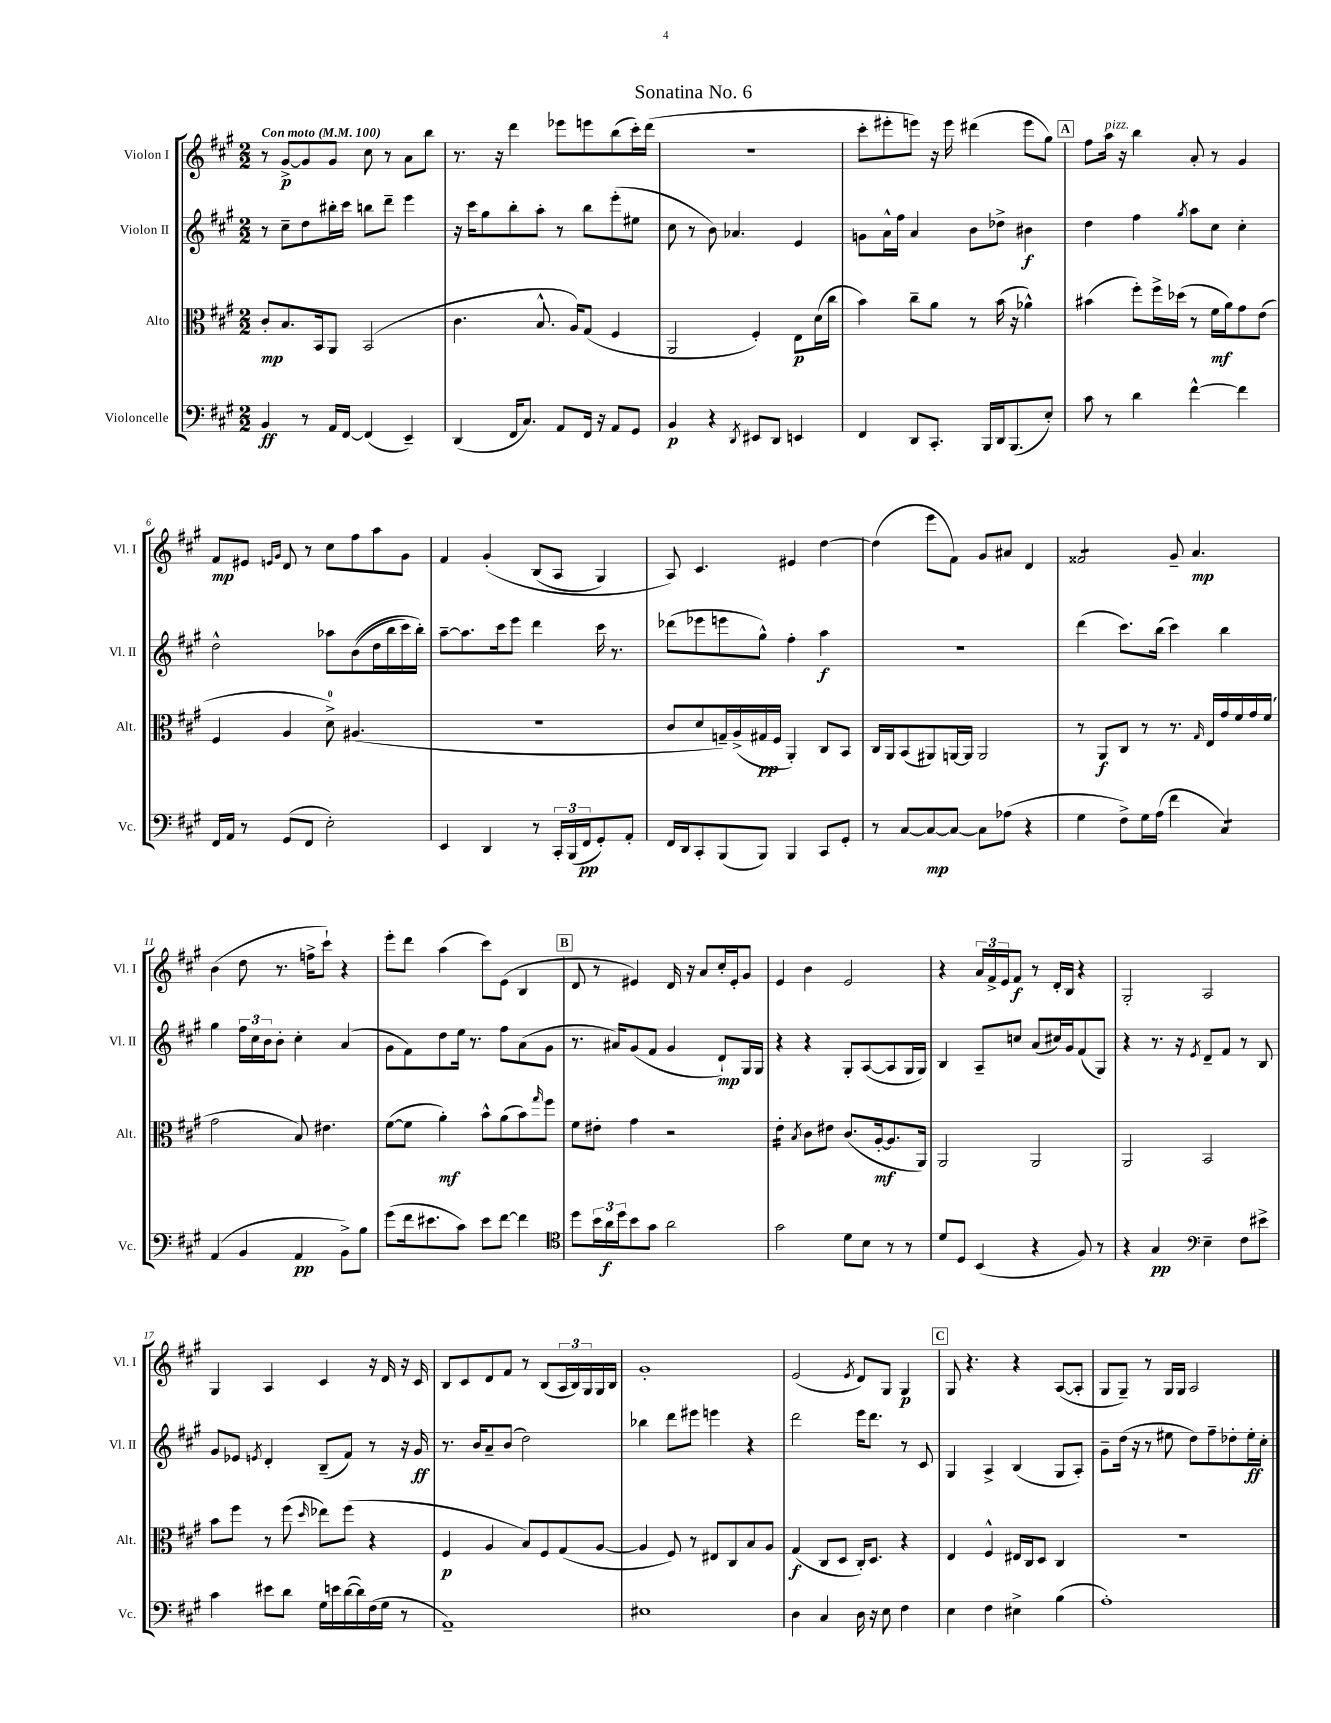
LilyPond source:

\header { title = "Sonatina No. 6" }
<<
\new StaffGroup <<
\new Staff = "s0" \with { instrumentName = "Violon I" shortInstrumentName = "Vl. I" } {
    \clef treble \key a \major \numericTimeSignature \time 2/2 \tempo "Con moto" 4 = 100
    r8 gis'8~->\p gis'8 gis'8 cis''8 r8 a'8 b''8 |
    r8. r16 d'''4 ees'''8 e'''8 b''8( cis'''16-.) d'''16( |
    R1 |
    cis'''8-. eis'''8-. e'''8) r16 e'''16 dis'''4( e'''8 gis''8) |
    \mark \markup { \box "A" } fis''8 a''16^\markup { \italic "pizz." } r16 b''4 a'8-. r8 gis'4 |
    fis'8\mp eis'8 \grace { e'16 gis'16 } d'8 r8 cis''8 fis''8 a''8 gis'8 |
    fis'4 gis'4-.\( b8( a8 gis4) |
    a8\) cis'4. eis'4 d''4~ |
    d''4( e'''8 fis'8) gis'8 ais'8 d'4 |
    fisis'2:8 gis'8-- a'4.\mp |
    b'4( d''8 r8. f''16-> cis'''8-!) r4 |
    e'''8-. d'''8 a''4( cis'''8) e'8( b4 |
    \mark \markup { \box "B" } d'8 r8 eis'4) d'16 r16 a'8 cis''16-. eis'16-. gis'8 |
    e'4 b'4 e'2 |
    r4 \tuplet 3/2 { a'16 fis'16-> e'16 } fis'8\f r8 d'16-. b16 r4 |
    gis2-. a2 |
    gis4 a4 cis'4 r16 d'16 r16 cis'16 |
    b8 cis'8 d'8 fis'8 r8 b8( \tuplet 3/2 { a16 b16) gis16 } gis16 b16 |
    gis'1-. |
    e'2( \acciaccatura { e'8 } d'8) gis8 gis4\p |
    \mark \markup { \box "C" } gis8 r4. r4 a8~( a8-. |
    gis8 gis8--) r8 gis16 gis16 a2 \bar "|." |
}
\new Staff = "s1" \with { instrumentName = "Violon II" shortInstrumentName = "Vl. II" } {
    \clef treble \key a \major \numericTimeSignature \time 2/2
    r8 cis''8-- d''8 bis''16-. cis'''16 b''8 d'''8-- e'''4 |
    r16 cis'''16 gis''8 b''8-. a''8-. r8 b''8 e'''8-.( eis''8 |
    cis''8 r8 b'8) aes'4. e'4 |
    g'8 a'16-^ fis''16 a'4 b'8 des''8-> bis'4\f |
    \mark \markup { \box "A" } d''4 fis''4 \acciaccatura { gis''8 } a''8 cis''8 cis''4-. |
    d''2-^ aes''8 b'8(\( d''16 b''16 cis'''16) b''16-.\) |
    a''8~-- a''8. cis'''16 e'''8 d'''4 cis'''16 r8. |
    des'''8( ees'''8 e'''8 gis''8-^) fis''4-. a''4\f |
    R1 |
    d'''4( cis'''8.) b''16( cis'''4) b''4 |
    gis''4 \tuplet 3/2 { fis''16 cis''16 b'16 } b'8-. cis''4-. a'4( |
    gis'8 fis'8) d''8 e''16 r8. fis''8 a'8( gis'8 |
    \mark \markup { \box "B" } r8. ais'16) gis'8( fis'8 gis'4 d'8-!\mp) gis16 gis16 |
    r4 r4 gis8-. a8~( a8 gis16 gis16) |
    b4 a8-- c''8 a'8( cis''16) gis'16 fis'8( gis8) |
    r4 r8. r16 \acciaccatura { e'8 } d'8-- fis'8 r8 b8 |
    gis'8 ees'8 \acciaccatura { e'8 } d'4-. b8--( fis'8) r8 r16 gis'16\ff |
    r8. b'16 a'8-- b'8( d''2) |
    bes''4 d'''8 eis'''8 e'''4 r4 |
    d'''2 e'''16 d'''8. r8 cis'8 |
    \mark \markup { \box "C" } gis4 a4-> b4( gis8 a8-.) |
    gis'8-- d''16( r16 r8 eis''8 d''8) fis''8-- des''8-. eis''16-.\ff cis''16-. \bar "|." |
}
\new Staff = "s2" \with { instrumentName = "Alto" shortInstrumentName = "Alt." } {
    \clef alto \key a \major \numericTimeSignature \time 2/2
    cis'8-.\mp b8. b,16 a,8 b,2( |
    cis'4. b8.-^ a16) gis8( fis4 |
    a,2 fis4-.) e8\p d'16( cis''16 |
    b'4) cis''8-- a'8 r8 b'16( r16 aes'4-^) |
    \mark \markup { \box "A" } bis'4( fis''8-.) fis''16-> des''16( r8 fis'16\mf a'16) gis'8 e'8( |
    fis4 a4 d'8-0->) ais4.( |
    R1 |
    cis'8 d'8 g16--) a16->( gis16\pp fis16 a,4-.) cis8 b,8 |
    cis16 a,16 b,8( ais,8) a,16~ a,16 a,2 |
    r8 a,8\f cis8 r8 r8. \grace { gis16 } e16 gis'16 fis'16 gis'16 fis'16( |
    gis'2 b8) eis'4. |
    fis'8~( fis'8 a'4-.\mf) b'8-^ a'8( b'8) \grace { gis''16 } fis''8 |
    \mark \markup { \box "B" } fis'8 eis'8-. gis'4 r2 |
    e'4:16-. \acciaccatura { b8 } cis'8 eis'8 cis'8.( a16~-.\mf a8. a,16) |
    a,2 a,2 |
    a,2 b,2 |
    b'8 fis''8 r8 fis''8( \grace { d''16 } ees''8) fis''8( r4 |
    fis4\p a4 b8) fis8 gis8( a8~ |
    a4 fis8) r8 eis8 cis8 b8 a8 |
    gis4\f( cis8 d8 cis16-.) d8. r4 |
    \mark \markup { \box "C" } e4 fis4-^ eis16 cis16 d8 cis4 |
    R1 \bar "|." |
}
\new Staff = "s3" \with { instrumentName = "Violoncelle" shortInstrumentName = "Vc." } {
    \clef bass \key a \major \numericTimeSignature \time 2/2
    b,4\ff r8 a,16 fis,16~ fis,4( e,4--) |
    d,4( fis,16 cis8.) a,8 fis,16 r16 a,8 gis,8 |
    b,4\p r4 \acciaccatura { d,8 } eis,8 d,8 e,4 |
    fis,4 d,8 cis,8.-. b,,16 d,16 b,,8.( e8-.) |
    \mark \markup { \box "A" } cis'8 r8 d'4 fis'4~-^ fis'4 |
    fis,16 a,16 r8 gis,8( fis,8 e2-.) |
    e,4 d,4 r8 \tuplet 3/2 { cis,16-. b,,16( fis,16\pp } gis,8-.) a,8-. |
    fis,16 d,16 cis,8-. b,,8( b,,8) b,,4 cis,8 gis,8-. |
    r8 cis8~ cis8~\mp cis8~ cis8 aes8( r4 |
    gis4 fis8->) gis16 a16( fis'4 cis4:8) |
    a,4( b,4 a,4\pp b,8->) b8 |
    gis'8( fis'16 eis'8. cis'8) eis'8 fis'8~ fis'4 |
    \mark \markup { \box "B" } \clef tenor d''8 \tuplet 3/2 { b'16 a'16\f d''16 } b'8 gis'8 a'2 |
    gis'2 d'8 b8 r8 r8 |
    d'8 d8 b,4( r4 fis8) r8 |
    r4 gis4\pp \clef bass e4-- fis8 eis'8-> |
    cis'4 eis'8 d'8 gis16 e'16 d'16~( d'16) fis16( gis16 r8 |
    a,1--) |
    eis1 |
    d4 cis4 d16 r16 e8 fis4 |
    \mark \markup { \box "C" } e4 fis4 eis4-> b4( |
    a1-.) \bar "|." |
}
>>
>>
